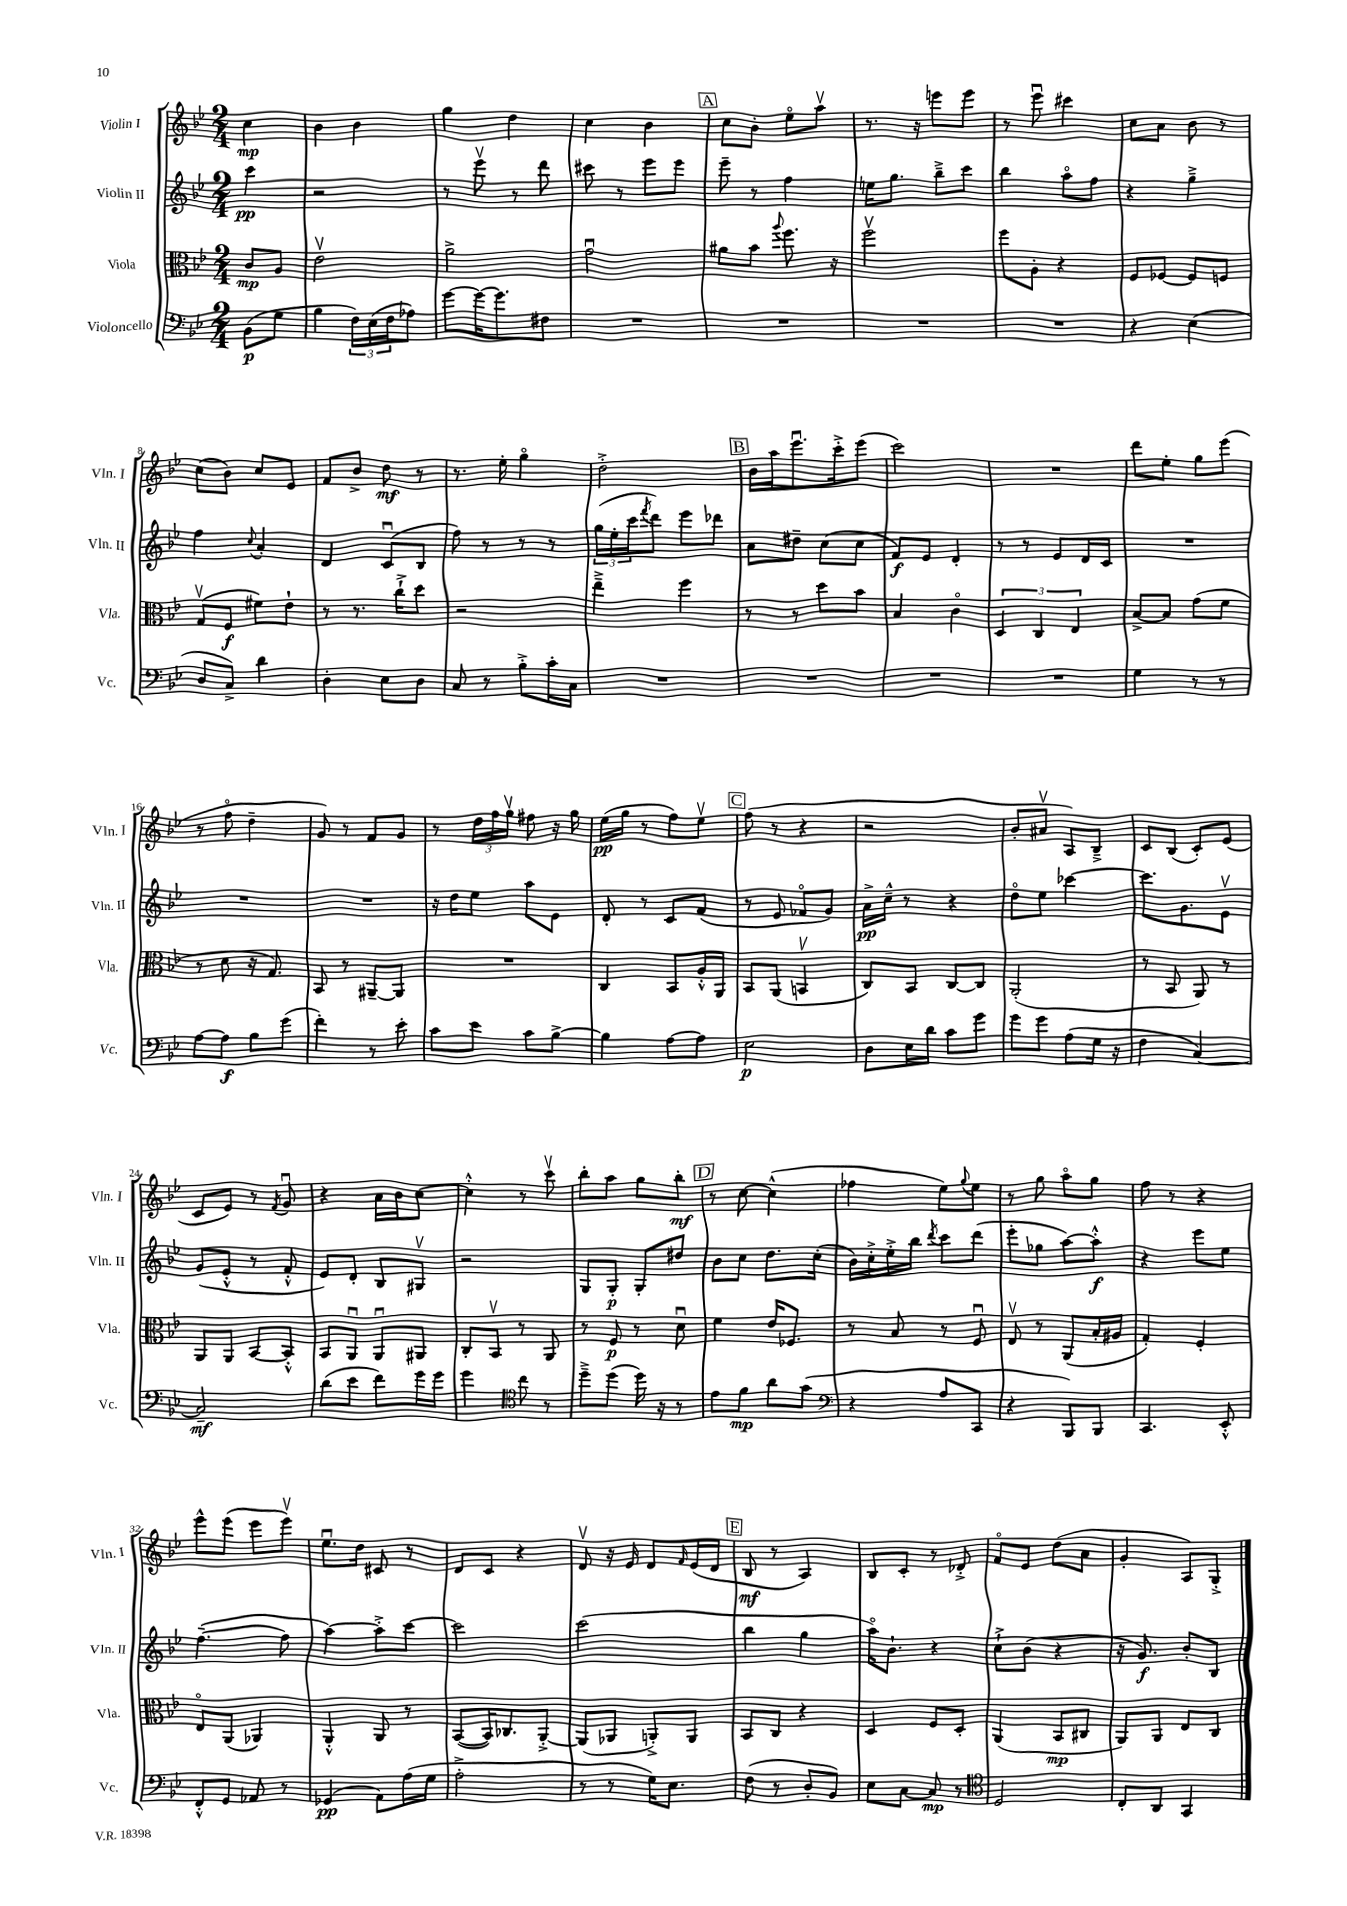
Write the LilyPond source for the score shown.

<<
\new StaffGroup <<
\new Staff = "s0" \with { instrumentName = "Violin I" shortInstrumentName = "Vln. I" } {
    \clef treble \key bes \major \numericTimeSignature \time 2/4 \partial 4
    c''4\mp |
    bes'4 bes'4 |
    g''4 d''4 |
    c''4 bes'4 |
    \mark \markup { \box "A" } c''8 bes'8-. ees''8\flageolet a''8\upbow |
    r8. r16 e'''8 e'''8 |
    r8 ees'''8\downbow cis'''4 |
    c''8 a'8 bes'8 r8 |
    c''8( bes'8) c''8 ees'8 |
    f'8 bes'8-> d''8\mf r8 |
    r8. ees''16-. g''4\flageolet |
    d''2-.-> |
    \mark \markup { \box "B" } bes'16 a''16 ees'''8.\downbow c'''16-.-> ees'''8( |
    c'''2) |
    R2 |
    d'''8 ees''8-. g''8 ees'''8( |
    r8 f''8\flageolet d''4-- |
    g'8) r8 f'8 g'8 |
    r8 \tuplet 3/2 { d''16 f''16 g''16\upbow } fis''8 r16 g''16 |
    ees''16\pp( g''16 r8 f''8) ees''8\upbow |
    \mark \markup { \box "C" } f''8( r8 r4 |
    r2 |
    bes'8-. ais'8\upbow a8) bes8---> |
    c'8 bes8( c'8-.) ees'8( |
    c'8 ees'8) r8 \acciaccatura { f'8 } g'8\downbow |
    r4 a'16 bes'16 c''8~ |
    c''4-.-^ r8 c'''8\upbow |
    bes''8-. a''8 g''8 bes''8-.\mf |
    \mark \markup { \box "D" } r8 c''8~ c''4-^( |
    fes''4 ees''8) \appoggiatura { g''8 } ees''8 |
    r8 g''8 a''8\flageolet g''8 |
    f''8 r8 r4 |
    ees'''8-^ ees'''8( ees'''8 ees'''8\upbow) |
    ees''8.\downbow d''16 cis'8 r8 |
    d'8 c'8 r4 |
    d'8\upbow r16 ees'16 d'8 \grace { f'16 } ees'16( d'16 |
    \mark \markup { \box "E" } bes8\mf r8 a4) |
    bes8 c'8-. r8 des'8-.-> |
    f'8\flageolet ees'8 d''8( a'8 |
    g'4-. a8) g8-.-> \bar "|." |
}
\new Staff = "s1" \with { instrumentName = "Violin II" shortInstrumentName = "Vln. II" } {
    \clef treble \key bes \major \numericTimeSignature \time 2/4 \partial 4
    c'''4\pp |
    r2 |
    r8 ees'''8\upbow r8 d'''8 |
    cis'''8 r8 ees'''8 ees'''8 |
    \mark \markup { \box "A" } ees'''8-- r8 f''4 |
    e''16 g''8. bes''8---> c'''8 |
    bes''4 a''8\flageolet f''8 |
    r4 g''4---> |
    f''4 \appoggiatura { c''8 } a'4-. |
    d'4 c'8\downbow( bes8 |
    f''8) r8 r8 r8 |
    \tuplet 3/2 { g''16( ees''16-. c'''16 } \acciaccatura { f'''8 } d'''8) ees'''8 des'''8 |
    \mark \markup { \box "B" } a'8 dis''8-- c''8( c''8 |
    f'8\f) ees'8 d'4-. |
    r8 r8 ees'8 d'16 c'16 |
    R2 |
    R2 |
    R2 |
    r16 d''16 ees''8 a''8 ees'8 |
    d'8-. r8 c'8 f'8( |
    \mark \markup { \box "C" } r8 ees'8 fes'8\flageolet g'8) |
    a'16->\pp c''16---^ r8 r4 |
    d''8\flageolet ees''8 ces'''4~ |
    ces'''8. g'8. ees'8\upbow |
    g'8( ees'8-.-^ r8 f'8-.-^ |
    ees'8) d'8-. bes8 gis8\upbow |
    r2 |
    g8 g8-.\p g8-. dis''8 |
    \mark \markup { \box "D" } bes'8 c''8 d''8. c''16-.( |
    bes'16) c''16-.-> ees''16-.-> bes''16 \acciaccatura { d'''8 } c'''8 d'''8( |
    ees'''8-. ges''8 a''8~) a''8-.-^\f |
    r4 ees'''8 ees''8 |
    f''4.~--( f''8 |
    a''4~) a''8-.-> c'''8~ |
    c'''2 |
    c'''2( |
    \mark \markup { \box "E" } bes''4 g''4 |
    a''16\flageolet) bes'8.-! r4 |
    c''8-!-> bes'8( r4 |
    r16 g'8.\f) bes'8-. bes8 \bar "|." |
}
\new Staff = "s2" \with { instrumentName = "Viola" shortInstrumentName = "Vla." } {
    \clef alto \key bes \major \numericTimeSignature \time 2/4 \partial 4
    c'8\mp a8 |
    ees'2\upbow |
    a'2-> |
    g'2\downbow |
    \mark \markup { \box "A" } ais'8 bes'8 \appoggiatura { a''8 } f''8. r16 |
    f''2\upbow |
    f''8 a8-. r4 |
    f8 fes8~ fes8 f8 |
    g8\upbow( f8\f fis'8) ees'8-! |
    r8 r8. c''16-!-> d''8 |
    r2 |
    ees''4---> f''4 |
    \mark \markup { \box "B" } r8 r8 d''8 bes'8 |
    bes4 c'4\flageolet |
    \tuplet 3/2 { d4 c4 ees4 } |
    bes8~-> bes8 g'8( f'8 |
    r8 d'8 r16 g8.) |
    bes,8 r8 ais,8~-- ais,8 |
    R2 |
    c4 bes,8 a16-.-^ a,16 |
    \mark \markup { \box "C" } bes,8 a,8( b,4\upbow |
    c8) bes,8 c8~ c8 |
    a,2-.( |
    r8 bes,8 a,8) r8 |
    a,8 a,8 bes,8~ bes,8-.-^ |
    bes,8 a,8\downbow a,8\downbow ais,8 |
    c8-. bes,8\upbow r8 a,8 |
    r8 f8\p r8 d'8\downbow |
    \mark \markup { \box "D" } f'4 ees'16 fes8. |
    r8 bes8 r8 f8\downbow |
    ees8\upbow r8 a,8( bes16-. ais16 |
    g4-.) f4-. |
    ees8\flageolet a,8( aes,4) |
    a,4-.-^ a,8 r8 |
    bes,8~( bes,16) ces8. a,8~-.-> |
    a,8( aes,8 a,8-.->) a,8 |
    \mark \markup { \box "E" } bes,8 c8 r4 |
    d4 f8 d8-. |
    a,4( bes,8\mp cis8 |
    a,8) a,8 ees8 c8 \bar "|." |
}
\new Staff = "s3" \with { instrumentName = "Violoncello" shortInstrumentName = "Vc." } {
    \clef bass \key bes \major \numericTimeSignature \time 2/4 \partial 4
    bes,8\p( g8 |
    bes4 \tuplet 3/2 { f16) ees16( f16 } aes8) |
    g'8~ g'16~ g'8. fis8 |
    R2 |
    \mark \markup { \box "A" } R2 |
    R2 |
    R2 |
    r4 ees4( |
    d8 c8->) d'4 |
    d4-. ees8 d8 |
    c8 r8 bes8-.-> c'16-. c16 |
    R2 |
    \mark \markup { \box "B" } R2 |
    R2 |
    R2 |
    g4 r8 r8 |
    a8~ a8\f bes8 g'8( |
    f'4-.) r8 ees'8-. |
    c'8 ees'8 c'8 bes8~-> |
    bes4 a8~ a8 |
    \mark \markup { \box "C" } ees2\p |
    d8 ees16 d'16 c'8 g'8 |
    g'8 g'8 a8( g16 r16 |
    f4 c4~) |
    c2--\mf |
    d'8( ees'8 f'8) g'16 g'16 |
    g'4 \clef tenor c''8 r8 |
    d''8---> d''8( d''16) r16 r8 |
    \mark \markup { \box "D" } ees'8 f'8\mp a'8 g'8( |
    \clef bass r4 a8 c,8 |
    r4 bes,,8) bes,,8 |
    c,4. ees,8-.-^ |
    f,8-.-^ g,8 aes,8 r8 |
    ges,4\pp( a,8) a16( g16 |
    a2-.-> |
    r8 r8 g16) ees8. |
    \mark \markup { \box "E" } f8( r8 d8-. bes,8) |
    ees8 c8~ c8\mp r8 |
    \clef tenor d2 |
    c8-. a,8 g,4 \bar "|." |
}
>>
>>
